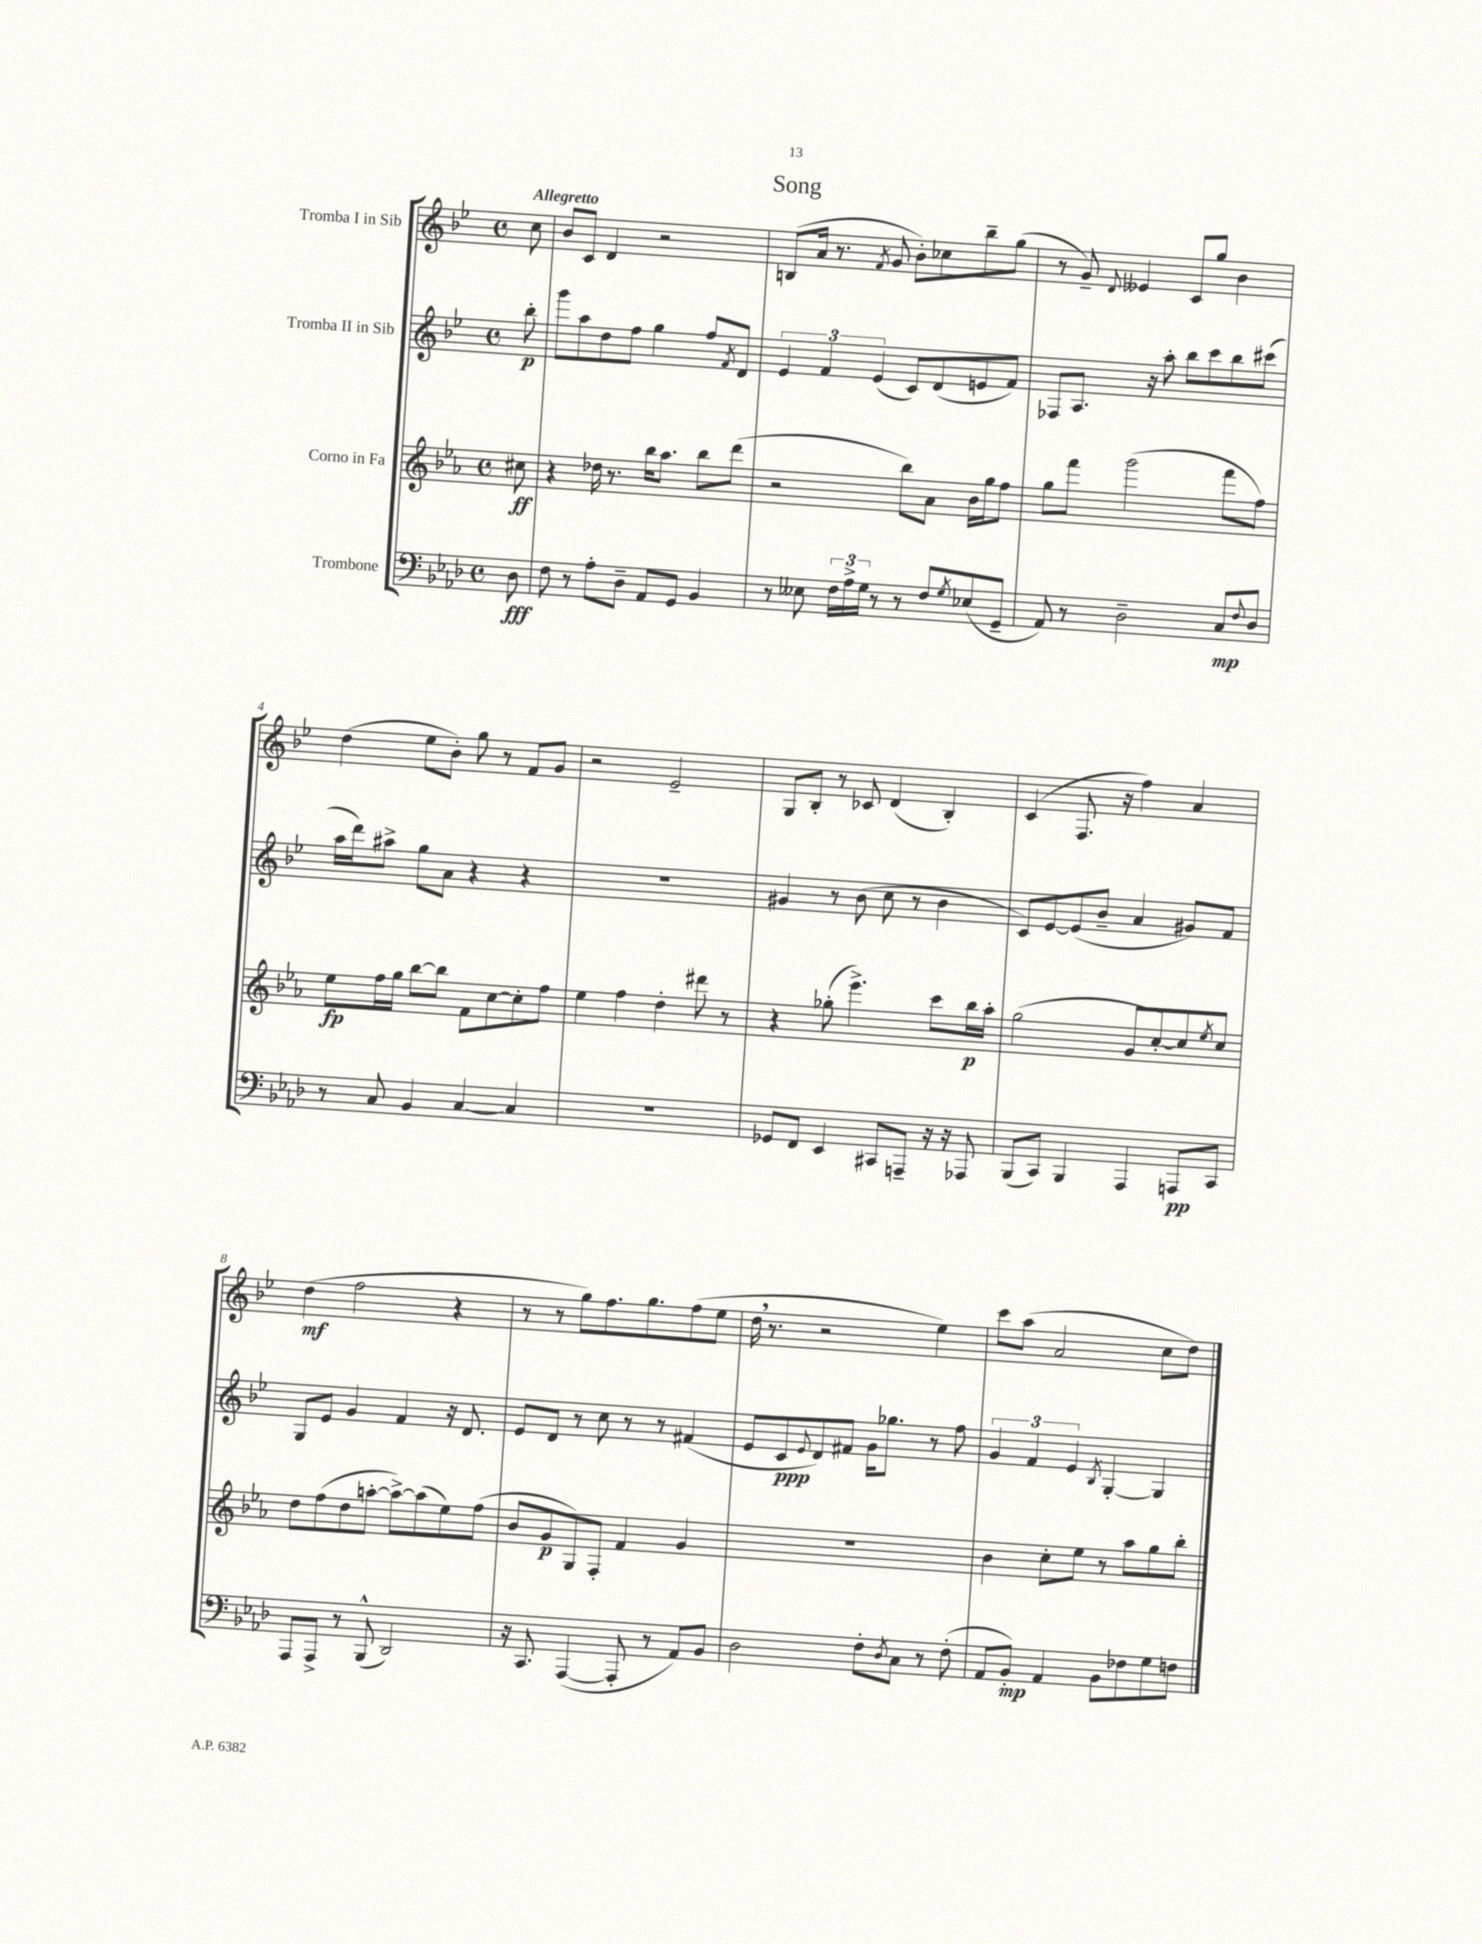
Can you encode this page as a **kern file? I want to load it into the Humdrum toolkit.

**kern	**kern	**kern	**kern
*staff4	*staff3	*staff2	*staff1
*clefF4	*clefG2	*clefG2	*clefG2
*k[b-e-a-d-]	*k[b-e-a-]	*k[b-e-]	*k[b-e-]
*M4/4	*M4/4	*M4/4	*M4/4
*met(c)	*met(c)	*met(c)	*met(c)
8D-	8cc#	8bb-'	8cc
=	=	=	=
8F	4r	8ggg	8b-
8r	.	8aa	8c
8A-'	16dd-	8dd	4d
.	8.r	.	.
8D-~	.	8ff	.
8AA-	16bb-	4gg	2r
.	8.aa-	.	.
8GG	.	.	.
4BB-	8bb-	8ff	.
.	.	8qf	.
.	(8ddd	8d	.
=	=	=	=
8r	2r	6e-	(8B
8E--	.	.	16a
.	.	6f	.
.	.	.	8.r
24F	.	.	.
24A-^	.	.	.
24G	.	(6e-	.
.	.	.	8qf
8r	.	.	8g
8r	8bb-)	8c)	8b-')
8F	8a-	(8d	8cc-
8qG	.	.	.
(8E-	16b-	8e	8bb-~
.	16gg	.	.
8GG~	8ff	8f)	(8gg
=	=	=	=
8AA-)	8gg	8F-	8r
8r	8fff	8.A	8g~)
.	.	.	8qqd
2D-~	(2ggg	.	4e--
.	.	16r	.
.	.	8aa'	.
.	.	8bb-	8c
.	.	8ccc	8gg
8C	8fff	8bb-	4b-
8qqF	.	.	.
8D-	8ff)	(8ccc#	.
=	=	=	=
8r	8ee-	16aa	(4dd
.	.	16ddd)	.
8C	16ff	8aa#^	.
.	16gg	.	.
4BB-	[8bb-	8gg	8ee-
.	8bb-]	8a	8b-')
[4C	8f	4r	8gg
.	[8cc	.	8r
4C]	8cc']	4r	8f
.	8ff	.	8g
=	=	=	=
1r	4ee-	1r	2r
.	4ff	.	.
.	4dd'	.	2e-~
.	8ddd#	.	.
.	8r	.	.
=	=	=	=
8GG-	4r	4g#	8G
8FF	.	.	8B-'
4EE-	(8gg-'	8r	8r
.	4.eee-^)	(8b-	8c-
8CC#	.	8cc	(4d
8AAA~	.	8r	.
16r	8ccc	4b-	4B-')
16r	.	.	.
8AAA-	16bb-	.	.
.	16aa-'	.	.
=	=	=	=
(8BBB-	(2gg	8c)	(4c
8CC)	.	[8e-	.
4BBB-	.	(8e-]	8.F
.	.	8b-~	.
.	.	.	16r
4AAA-	8g	4a	4ff)
.	[8cc')	.	.
8AAA	8cc]	8g#)	4a
.	8qee-	.	.
8CC	8cc	8f	.
=	=	=	=
8AAA-	8dd	8G	(4dd
8AAA-^	(8ff	8e-	.
8r	8dd	4g	2ff
(8BBB-^^	[8aa'	.	.
2DD-)	8aa^_)	4f	.
.	(8aa]	.	.
.	8ee-)	16r	4r
.	.	8.d	.
.	(8ff	.	.
=	=	=	=
16r	8b-	8e-	8r
8.CC	.	.	.
.	8g	8d	8r
([4AAA-	8G)	8r	8gg)
.	8F'	8cc	8.ff
8AAA-']	4f	8r	.
.	.	.	8.gg
8r	.	8r	.
8AA-)	4g	(4f#	(8ff
8BB-	.	.	8ee-
=	=	=	=
2D-	1r	8e-	16dd
.	.	.	8.r
.	.	8c	.
.	.	8qqe-	.
.	.	8d)	2r
.	.	8f#	.
8F'	.	16g	.
.	.	8.gg-	.
8qD-	.	.	.
8C	.	.	.
8r	.	8r	4ee-)
(8F'	.	8ff	.
=	=	=	=
8AA-	4b-	6g	8ccc
8BB-')	.	.	(8aa
.	.	6f	.
4AA-	8cc'	.	2a
.	.	6e-	.
.	8ee-	.	.
.	.	8qB-	.
8BB-	8r	[4G'	.
8F-	8aa-	.	.
8G	8gg	4G]	8cc
8F	8bb-'	.	8dd)
==	==	==	==
*-	*-	*-	*-
